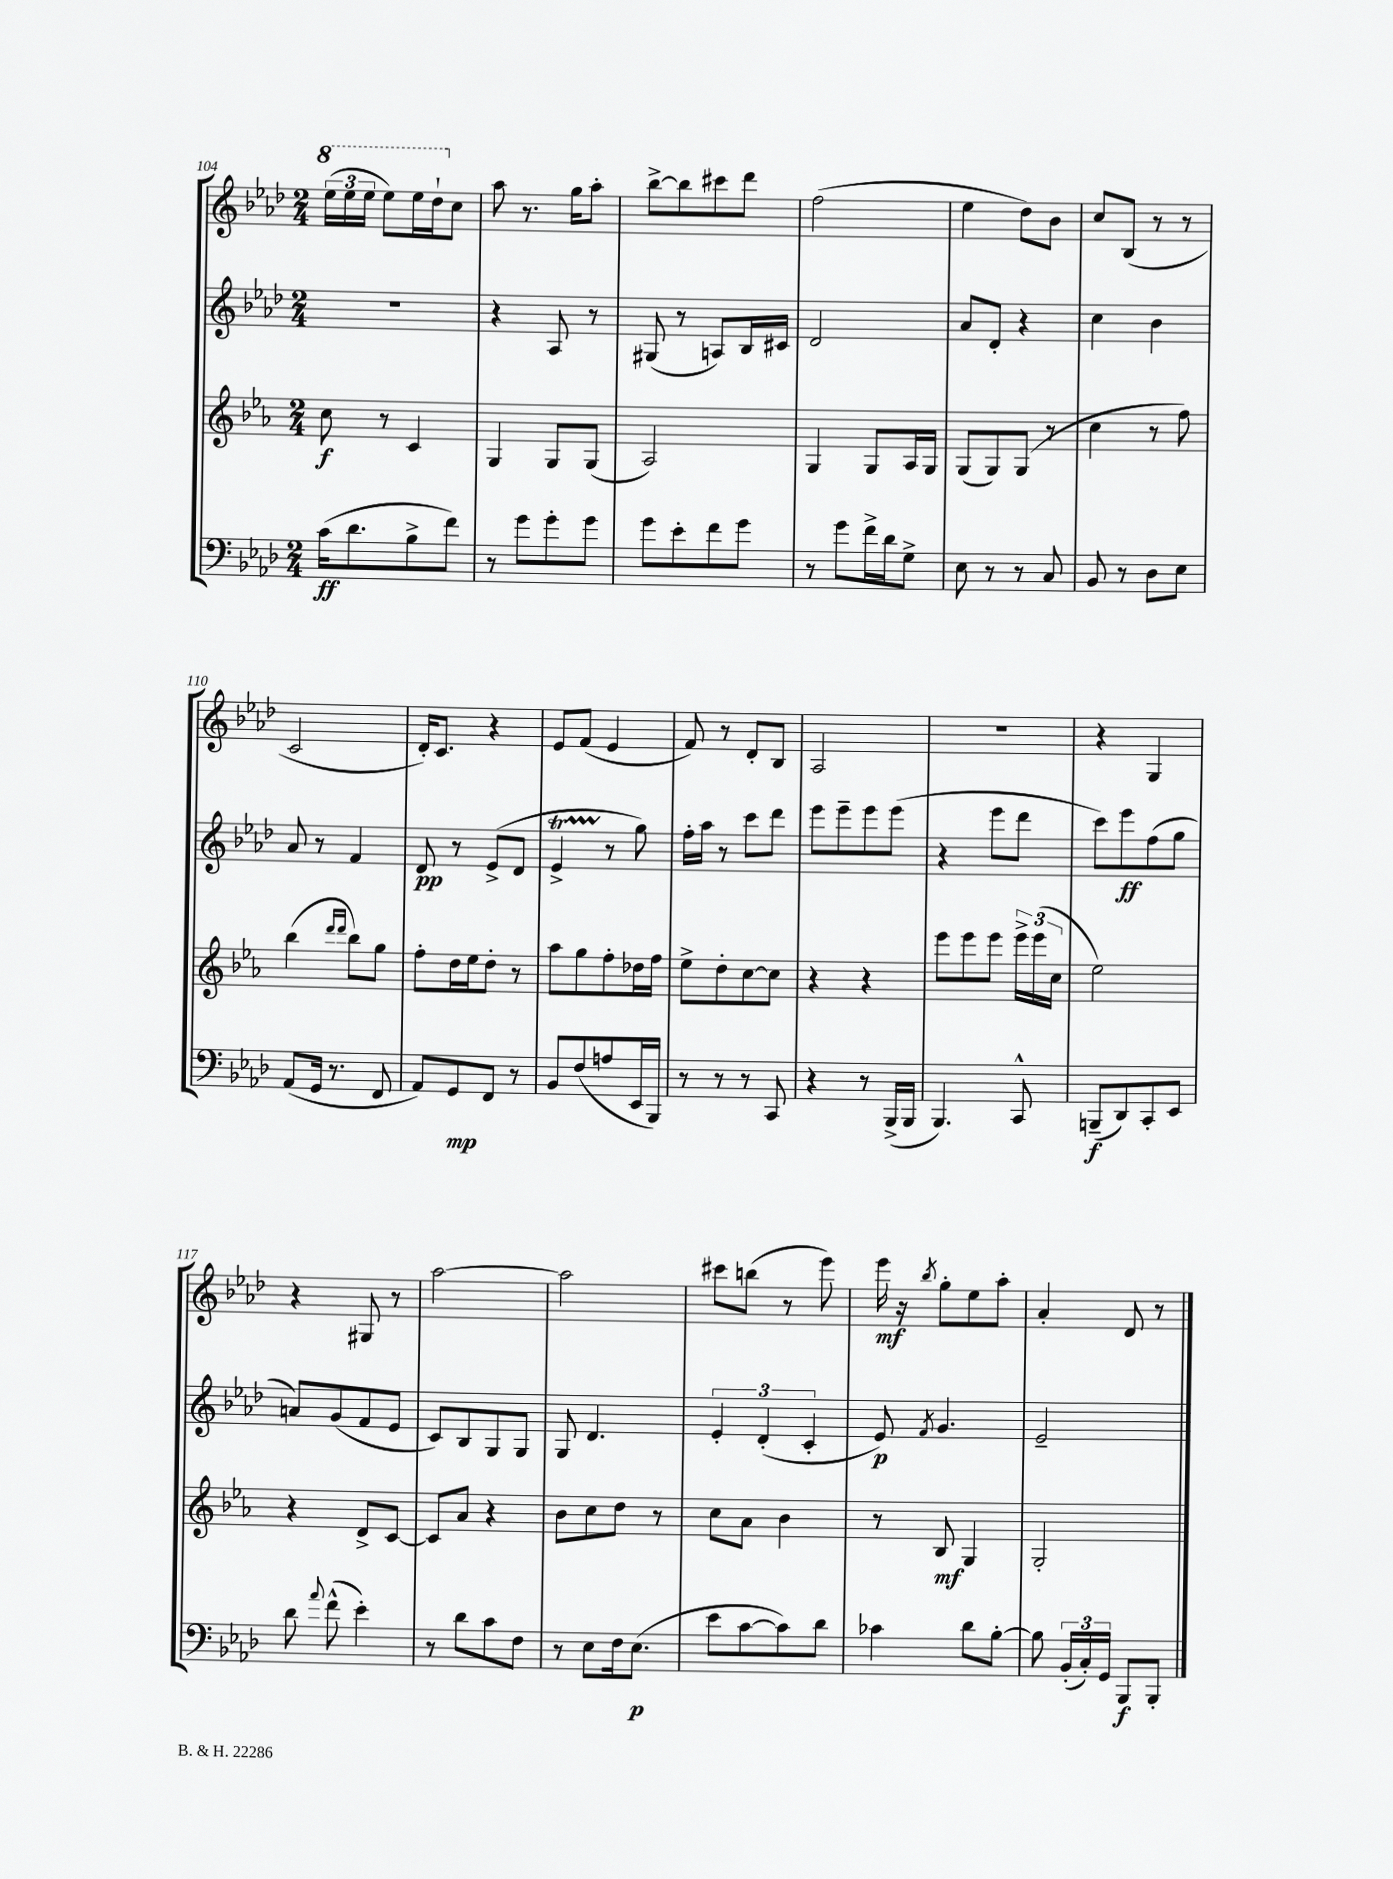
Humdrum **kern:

**kern	**dynam	**kern	**dynam	**kern	**dynam	**kern	**dynam
*part4	*part4	*part3	*part3	*part2	*part2	*part1	*part1
*staff4	*staff4	*staff3	*staff3	*staff2	*staff2	*staff1	*staff1
*clefF4	*	*clefG2	*	*clefG2	*	*clefG2	*
*k[b-e-a-d-]	*	*k[b-e-a-]	*	*k[b-e-a-d-]	*	*k[b-e-a-d-]	*
*M2/4	*	*M2/4	*	*M2/4	*	*M2/4	*
*	*	*	*	*	*	*8va	*
=104	=104	=104	=104	=104	=104	=104	=104
(16c\KL	ff	8cc\	f	2r	.	(24eee-\LL	.
.	.	.	.	.	.	24eee-\	.
8.d-\	.	.	.	.	.	.	.
.	.	.	.	.	.	24eee-\JJ	.
.	.	8r	.	.	.	8eee-\L)	.
8B-^\	.	4c/	.	.	.	16eee-\L	.
.	.	.	.	.	.	16ddd-`\J	.
*	*	*	*	*	*	*X8va	*
8f\J)	.	.	.	.	.	8cc\J	.
=105	=105	=105	=105	=105	=105	=105	=105
8r	.	4G/	.	4r	.	8aa-\	.
8g\L	.	.	.	.	.	8.r	.
8g'\	.	8G/L	.	8A-/	.	.	.
.	.	.	.	.	.	16gg\KL	.
8g\J	.	(8G/J	.	8r	.	8aa-'\J	.
=106	=106	=106	=106	=106	=106	=106	=106
8g\L	.	2A-/)	.	(8G#X/	.	[8bb-^\L	.
8e-'\	.	.	.	8r	.	8bb-\]	.
8f\	.	.	.	8An/L)	.	8ccc#X\	.
8g\J	.	.	.	16B-/L	.	8ddd-\J	.
.	.	.	.	16c#X/JJ	.	.	.
=107	=107	=107	=107	=107	=107	=107	=107
8r	.	4G/	.	2d-/	.	(2ff\	.
8g\L	.	.	.	.	.	.	.
16f^\L	.	8G/L	.	.	.	.	.
16d-\J	.	.	.	.	.	.	.
8G^\J	.	16A-/L	.	.	.	.	.
.	.	16G/JJ	.	.	.	.	.
=108	=108	=108	=108	=108	=108	=108	=108
8E-\	.	(8G/L	.	8a-/L	.	4ee-\	.
8r	.	8G/)	.	8d-'/J	.	.	.
8r	.	(8G/J	.	4r	.	8dd-\L)	.
8C/	.	8r	.	.	.	8b-\J	.
=109	=109	=109	=109	=109	=109	=109	=109
8BB-/	.	4cc\	.	4cc\	.	8cc/L	.
8r	.	.	.	.	.	(8B-/J	.
8D-\L	.	8r	.	4b-\	.	8r	.
8E-\J	.	8ff\)	.	.	.	8r	.
!!LO:LB:g=z
=110	=110	=110	=110	=110	=110	=110	=110
(8AA-/L	.	(4bb-\	.	8a-/	.	2c/	.
16GG/Jk	.	.	.	8r	.	.	.
8.r	.	.	.	.	.	.	.
.	.	16qqddd/LL	.	.	.	.	.
.	.	16qqddd/JJ	.	.	.	.	.
.	.	8bb-\L)	.	4f/	.	.	.
8FF/	.	8gg\J	.	.	.	.	.
=111	=111	=111	=111	=111	=111	=111	=111
8AA-/L)	.	8ff'\L	.	8d-/	pp	16d-'/KL)	.
.	.	.	.	.	.	8.c/J	.
8GG/	mp	16dd\L	.	8r	.	.	.
.	.	16ee-\J	.	.	.	.	.
8FF/J	.	8dd'\J	.	(8e-^/L	.	4r	.
8r	.	8r	.	8d-/J	.	.	.
=112	=112	=112	=112	=112	=112	=112	=112
8BB-/L	.	8aa-\L	.	4e-T^/	.	8e-/L	.
(8F/	.	8gg\	.	.	.	(8f/J	.
8An/	.	8ff'\	.	8r	.	4e-/	.
16EE-/L	.	16dd-X\L	.	8gg\)	.	.	.
16BBB-/JJ)	.	16ff\JJ	.	.	.	.	.
=113	=113	=113	=113	=113	=113	=113	=113
8r	.	8ee-^\L	.	16ff'\LL	.	8f/)	.
.	.	.	.	16aa-\JJ	.	.	.
8r	.	8dd'\	.	8r	.	8r	.
8r	.	[8cc\	.	8ccc\L	.	8d-'/L	.
8CC/	.	8cc\J]	.	8ddd-\J	.	8B-/J	.
=114	=114	=114	=114	=114	=114	=114	=114
4r	.	4r	.	8eee-\L	.	2A-/	.
.	.	.	.	8eee-~\	.	.	.
8r	.	4r	.	8eee-\	.	.	.
(16BBB-^/LL	.	.	.	(8eee-\J	.	.	.
16BBB-/JJ	.	.	.	.	.	.	.
=115	=115	=115	=115	=115	=115	=115	=115
4.BBB-/)	.	8eee-\L	.	4r	.	2r	.
.	.	8eee-\	.	.	.	.	.
.	.	8eee-\J	.	8eee-\L	.	.	.
8CC^^/	.	24eee-^\LL	.	8ddd-\J	.	.	.
.	.	(24eee-\	.	.	.	.	.
.	.	24cc\JJ	.	.	.	.	.
=116	=116	=116	=116	=116	=116	=116	=116
(8BBBn~/L	f	2ee-\)	.	8ccc\L)	.	4r	.
8DD-/)	.	.	.	8eee-\	ff	.	.
8CC'/	.	.	.	(8ff\	.	4G/	.
8EE-/J	.	.	.	8gg\J	.	.	.
!!LO:LB:g=z
=117	=117	=117	=117	=117	=117	=117	=117
8d-\	.	4r	.	8an/L)	.	4r	.
8qqa-/	.	.	.	.	.	.	.
(8f^^\	.	.	.	(8g/	.	.	.
4e-'\)	.	8d^/L	.	8f/	.	8G#X/	.
.	.	[8c/J	.	8e-/J	.	8r	.
=118	=118	=118	=118	=118	=118	=118	=118
8r	.	8c/L]	.	8c/L)	.	[2aa-\	.
8d-\L	.	8a-/J	.	8B-/	.	.	.
8c\	.	4r	.	8G/	.	.	.
8F\J	.	.	.	8G/J	.	.	.
=119	=119	=119	=119	=119	=119	=119	=119
8r	.	8b-\L	.	8G/	.	2aa-\]	.
8E-\L	.	8cc\	.	4.d-/	.	.	.
16F\k	.	8dd\J	.	.	.	.	.
(8.E-\J	p	.	.	.	.	.	.
.	.	8r	.	.	.	.	.
=120	=120	=120	=120	=120	=120	=120	=120
8e-\L	.	8cc\L	.	6e-'/	.	8ccc#X\L	.
[8c\	.	8a-\J	.	.	.	(8bbn\J	.
.	.	.	.	(6d-'/	.	.	.
8c\])	.	4b-\	.	.	.	8r	.
.	.	.	.	6c'/	.	.	.
8d-\J	.	.	.	.	.	8eee-\)	.
=121	=121	=121	=121	=121	=121	=121	=121
4c-X\	.	8r	.	8e-/)	p	16eee-\	mf
.	.	.	.	.	.	16r	.
.	.	.	.	8qf/	.	8qbb-/	.
.	.	8B-/	mf	4.g/	.	8gg'\L	.
8d-\L	.	4G/	.	.	.	8ee-\	.
[8B-'\J	.	.	.	.	.	8aa-'\J	.
=122	=122	=122	=122	=122	=122	=122	=122
8B-\]	.	2G'/	.	2e-~/	.	4a-'/	.
(24BB-'/LL	.	.	.	.	.	.	.
24C'/)	.	.	.	.	.	.	.
24GG/JJ	.	.	.	.	.	.	.
8BBB-/L	f	.	.	.	.	8d-/	.
8BBB-'/J	.	.	.	.	.	8r	.
==	==	==	==	==	==	==	==
*-	*-	*-	*-	*-	*-	*-	*-
